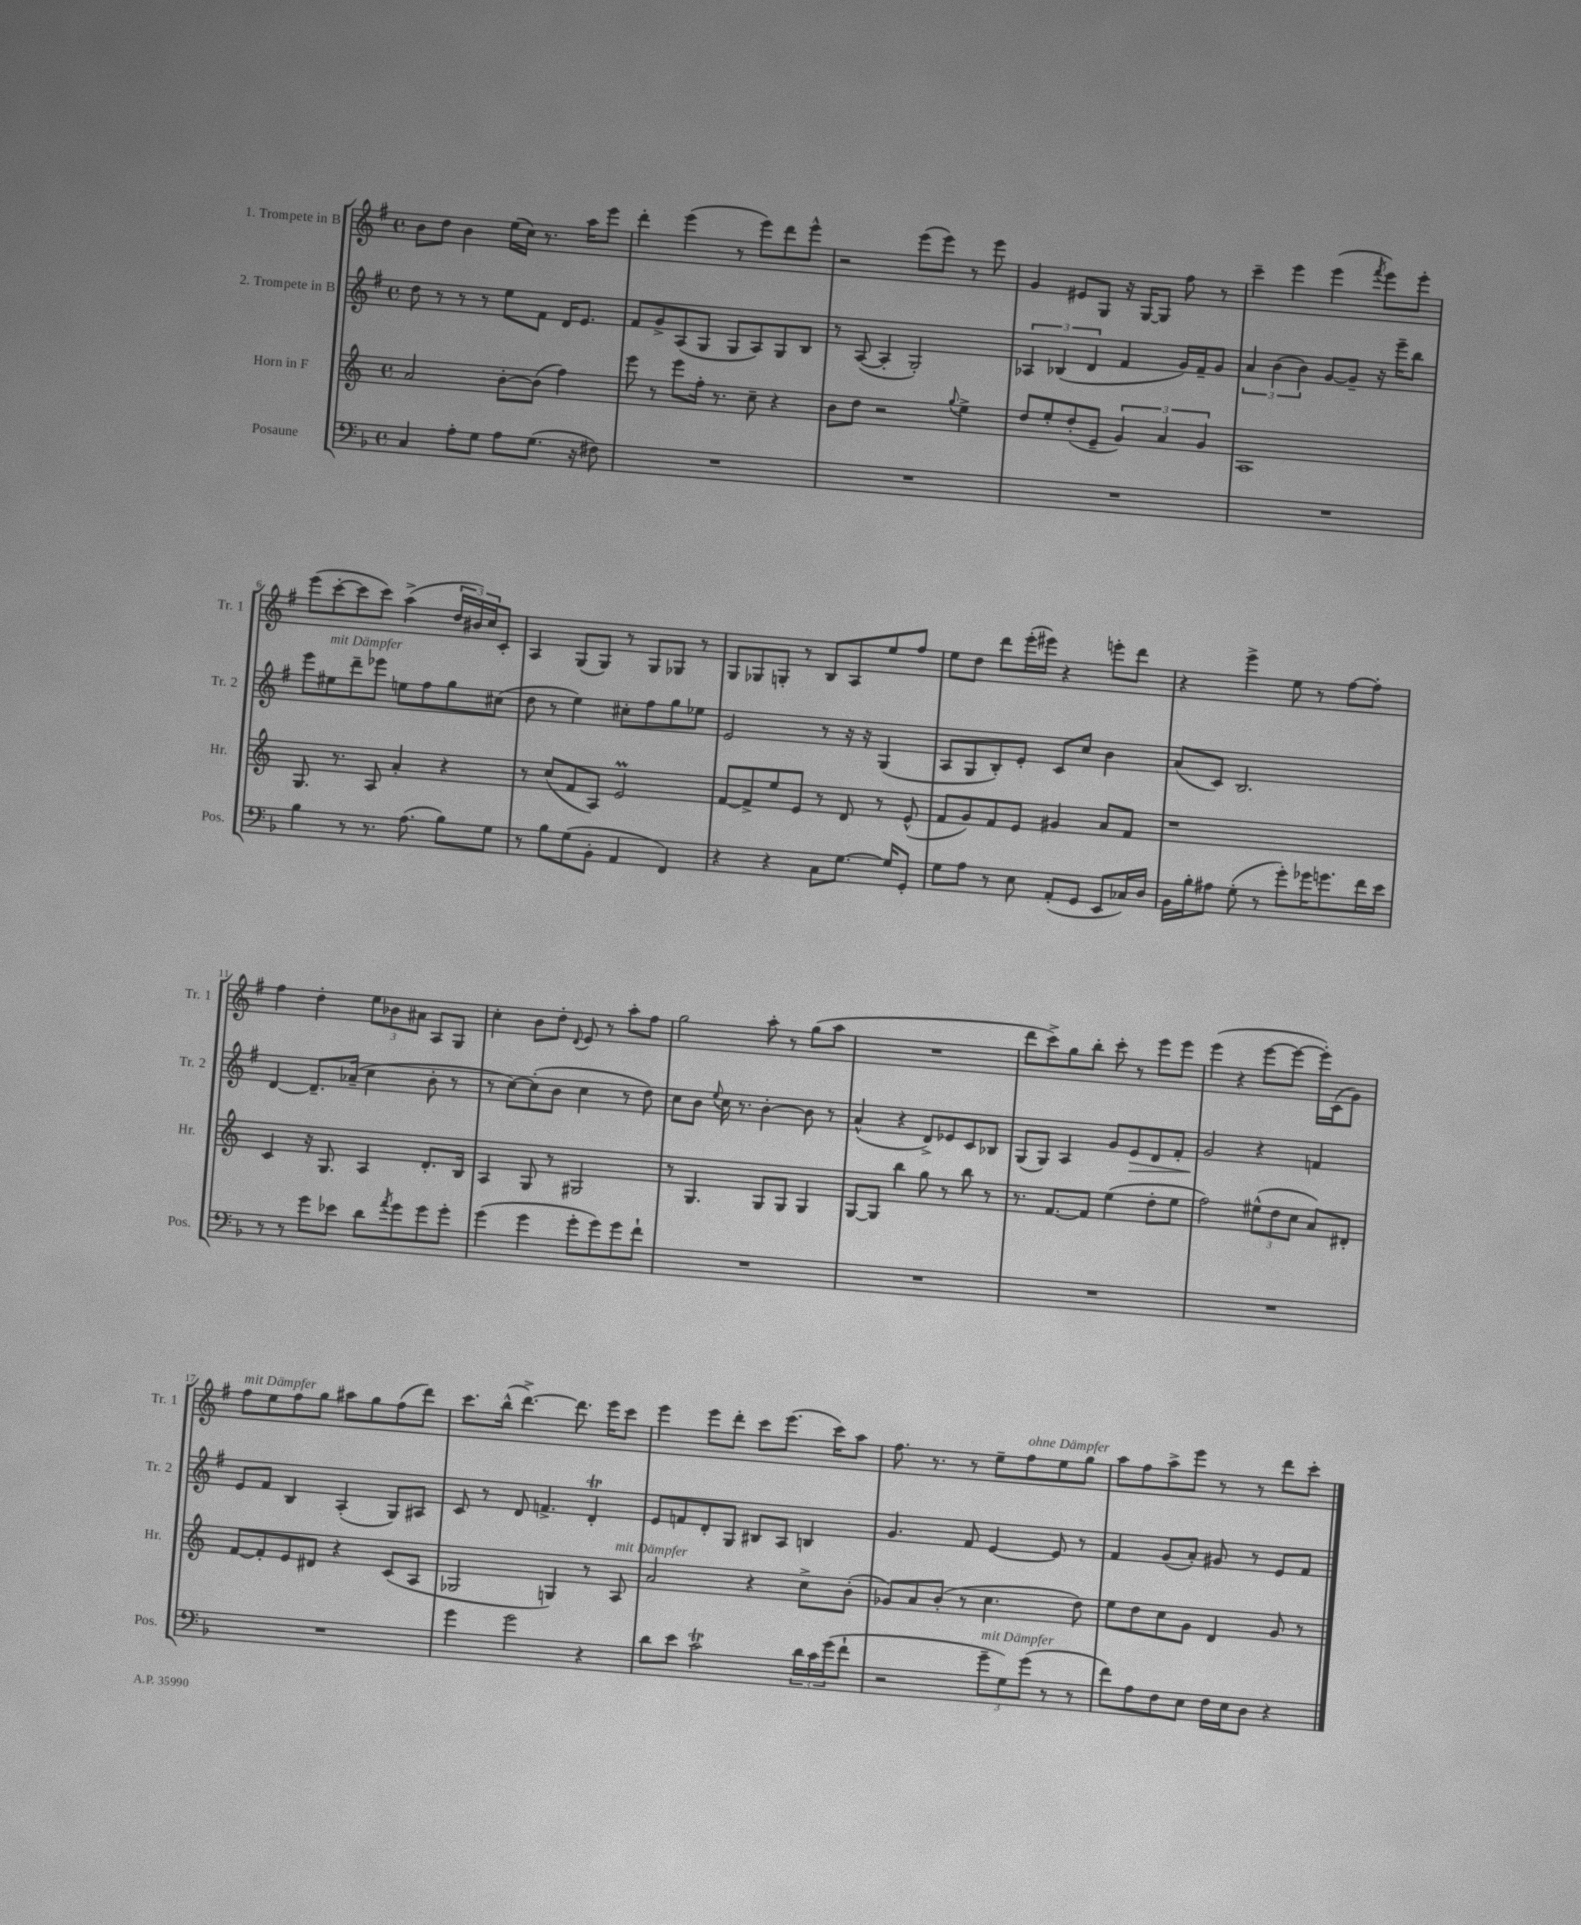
<<
\new StaffGroup <<
\new Staff = "s0" \with { instrumentName = "1. Trompete in B" shortInstrumentName = "Tr. 1" } {
    \clef treble \key g \major \defaultTimeSignature \time 4/4
    b'8 d''8 b'4 e''16( c''16) r8. a''16 e'''8 |
    d'''4-. e'''4( r8 e'''8) d'''8 e'''8-^ |
    r2 e'''8( e'''8) r8 e'''8 |
    g'4 eis'8 g8 r16 g16~ g8 fis''8 r8 |
    c'''4-- e'''4 e'''4( \acciaccatura { fis'''8 } e'''8) e'''8-. |
    e'''8( c'''8~-. c'''8 c'''8) a''4->( \tuplet 3/2 { d''16 bis'16) c''16 } c'8-. |
    a4 g8( g8) r8 g8 ges8 r8 |
    g8 ges8 g8-. r8 b8 a8 e''8 fis''8 |
    e''8 d''8 d'''8 e'''16-.( eis'''16) r4 e'''8-. d'''8 |
    r4 e'''4-> e''8 r8 fis''8~ fis''8-. |
    fis''4 d''4-. \tuplet 3/2 { e''8 bes'8 ais'8 } a8 g8 |
    c''4-. b'8 d''8-. \appoggiatura { d'8 } e'8 r8 a''8-. fis''8 |
    g''2 a''8-. r8 g''8( a''8 |
    R1 |
    d'''8 c'''8->) g''8 b''8-. c'''8-. r8 e'''8 e'''8 |
    e'''4( r4 e'''8~ e'''8~ e'''16-.) c'16( g'8) |
    fis''8^\markup { \italic "mit Dämpfer" } e''8 fis''8 g''8 ais''8 g''8 fis''8( d'''8) |
    c'''8. b''16-^( d'''4.~->) d'''8. e'''16 c'''8 |
    e'''4 e'''8 d'''8-. c'''8 e'''8.( c'''16) a''8 |
    fis''8. r8. r8 e''8-- fis''8^\markup { \italic "ohne Dämpfer" } e''8 g''8 |
    a''8 fis''8 a''8-> e'''8 r8 r8 d'''8 c'''8-. \bar "|." |
}
\new Staff = "s1" \with { instrumentName = "2. Trompete in B" shortInstrumentName = "Tr. 2" } {
    \clef treble \key g \major \defaultTimeSignature \time 4/4
    d''8 r8 r8 r8 e''8 fis'8 d'16 e'8. |
    fis'8 g'8-> a8( g8 g8 a8) g8 b8 |
    r8 a8~( a4-. g2-.) |
    \tuplet 3/2 { aes4 bes4( d'4 } fis'4 g'16) fis'16-- g'8 |
    \tuplet 3/2 { a'4 b'4( b'4) } g'8~ g'8-- r16 e'''16-- b''8 |
    e'''8 eis''8^\markup { \italic "mit Dämpfer" } d'''8-- ees'''8 e''8 fis''8 g''8 cis''8( |
    d''8 r8 e''4) cis''8-. fis''8 g''8 ees''8 |
    e'2 r8 r16 r16 g4( |
    a8 g8 b8-.) e'8-. c'8 c''8 b'4 |
    a'8( c'8) b2. |
    d'4~ d'8.-- aes'16--( c''4 b'8-. r8 |
    r8 c''8~) c''8-.( b'8 c''4 r8 d''8) |
    c''8 b'8 \appoggiatura { e''8 } c''16 r8. b'4~-. b'8 r8 |
    a'4-^( r4 d'8->) ees'8 c'8 bes8 |
    g8( g8) a4 g'8 e'8\> d'8 fis'8-. |
    g'2\! r4 f'4 |
    e'8 fis'8 b4 a4-.( g8) ais8 |
    c'8 r8 d'8 f'4.-> d'4-.\trill |
    e'8 f'8 d'8-. g8 bis8 a8 b4 |
    g'4. fis'8 e'4~ e'8 r8 |
    fis'4 g'8( a'8-.) gis'8 r8 e'8 fis'8 \bar "|." |
}
\new Staff = "s2" \with { instrumentName = "Horn in F" shortInstrumentName = "Hr." } {
    \clef treble \key c \major \defaultTimeSignature \time 4/4
    a'2 b'8~-. b'8( f''4) |
    e'''8 r8 e'''8 f''16-. r8. c''8-- r4 |
    b'8 d''8 r2 \appoggiatura { g''8 } e''4-> |
    d''8 e''8-. d''8-.( e'8-- \tuplet 3/2 { g'4) a'4 g'4 } |
    a1 |
    g8. r8. a8 a'4-. r4 |
    r8 c''8( f'8 a8) e'2\prall |
    f'8~ f'8-> e''8 e'8 r8 d'8 r8 e'8-^( |
    f'8 g'8) f'8 e'8 gis'4 a'8 f'8 |
    r1 |
    c'4 r16 g8. a4 d'8.-. b16 |
    a4 g8 r8 gis2 |
    r8 g4. g8 g8 g4 |
    g8~ g8 b''4 g''8 r8 b''8 r8 |
    r8. f'8.~ f'8 e''4( d''8-. e''8 |
    f''2) \tuplet 3/2 { eis''8-^( d''8 c''8 } a'8) dis'8-. |
    f'8~ f'8-. e'8 dis'8 r4 c'8( a8 |
    ges2 g4) r8 a8^\markup { \italic "mit Dämpfer" } |
    a'2 r4 c''8-> b'8-.( |
    ges'8) a'8 b'8-.( r8 c''4. d''8) |
    e''8 d''8 c''8 g'8 d'4 g'8 r8 \bar "|." |
}
\new Staff = "s3" \with { instrumentName = "Posaune" shortInstrumentName = "Pos." } {
    \clef bass \key f \major \defaultTimeSignature \time 4/4
    c4 a8-. g8 a8 g8.( r16 fis8) |
    R1 |
    R1 |
    R1 |
    R1 |
    bes4 r8 r8. a8.( bes8) g8 |
    r8 bes8 g8( bes,8-. a,4 f,4) |
    r4 r4 c8 g8.~ g16 g,8-. |
    g8 a8 r8 e8 a,8-.( g,8 e,8 ces16) d16 |
    bes,16 bes16-. ais8 g8-.( r8 g'8-.) ges'16 g'8. f'16 e'16 |
    r8 r8 g'8 ees'8 d'8 \acciaccatura { a'8 } g'8 g'8 g'8-. |
    g'4( g'4 g'8-. g'8) g'8 f'8-! |
    R1 |
    R1 |
    R1 |
    R1 |
    R1 |
    g'4 g'2 r4 |
    d'8 e'8 c'2\trill \tuplet 3/2 { d'16 c'16 g'16( } f'8-! |
    r2 \tuplet 3/2 { g'8--^\markup { \italic "mit Dämpfer" } g8) g'8( } r8 r8 |
    f'8) a8 f8 e8 f16 e16 d8 r4 \bar "|." |
}
>>
>>
